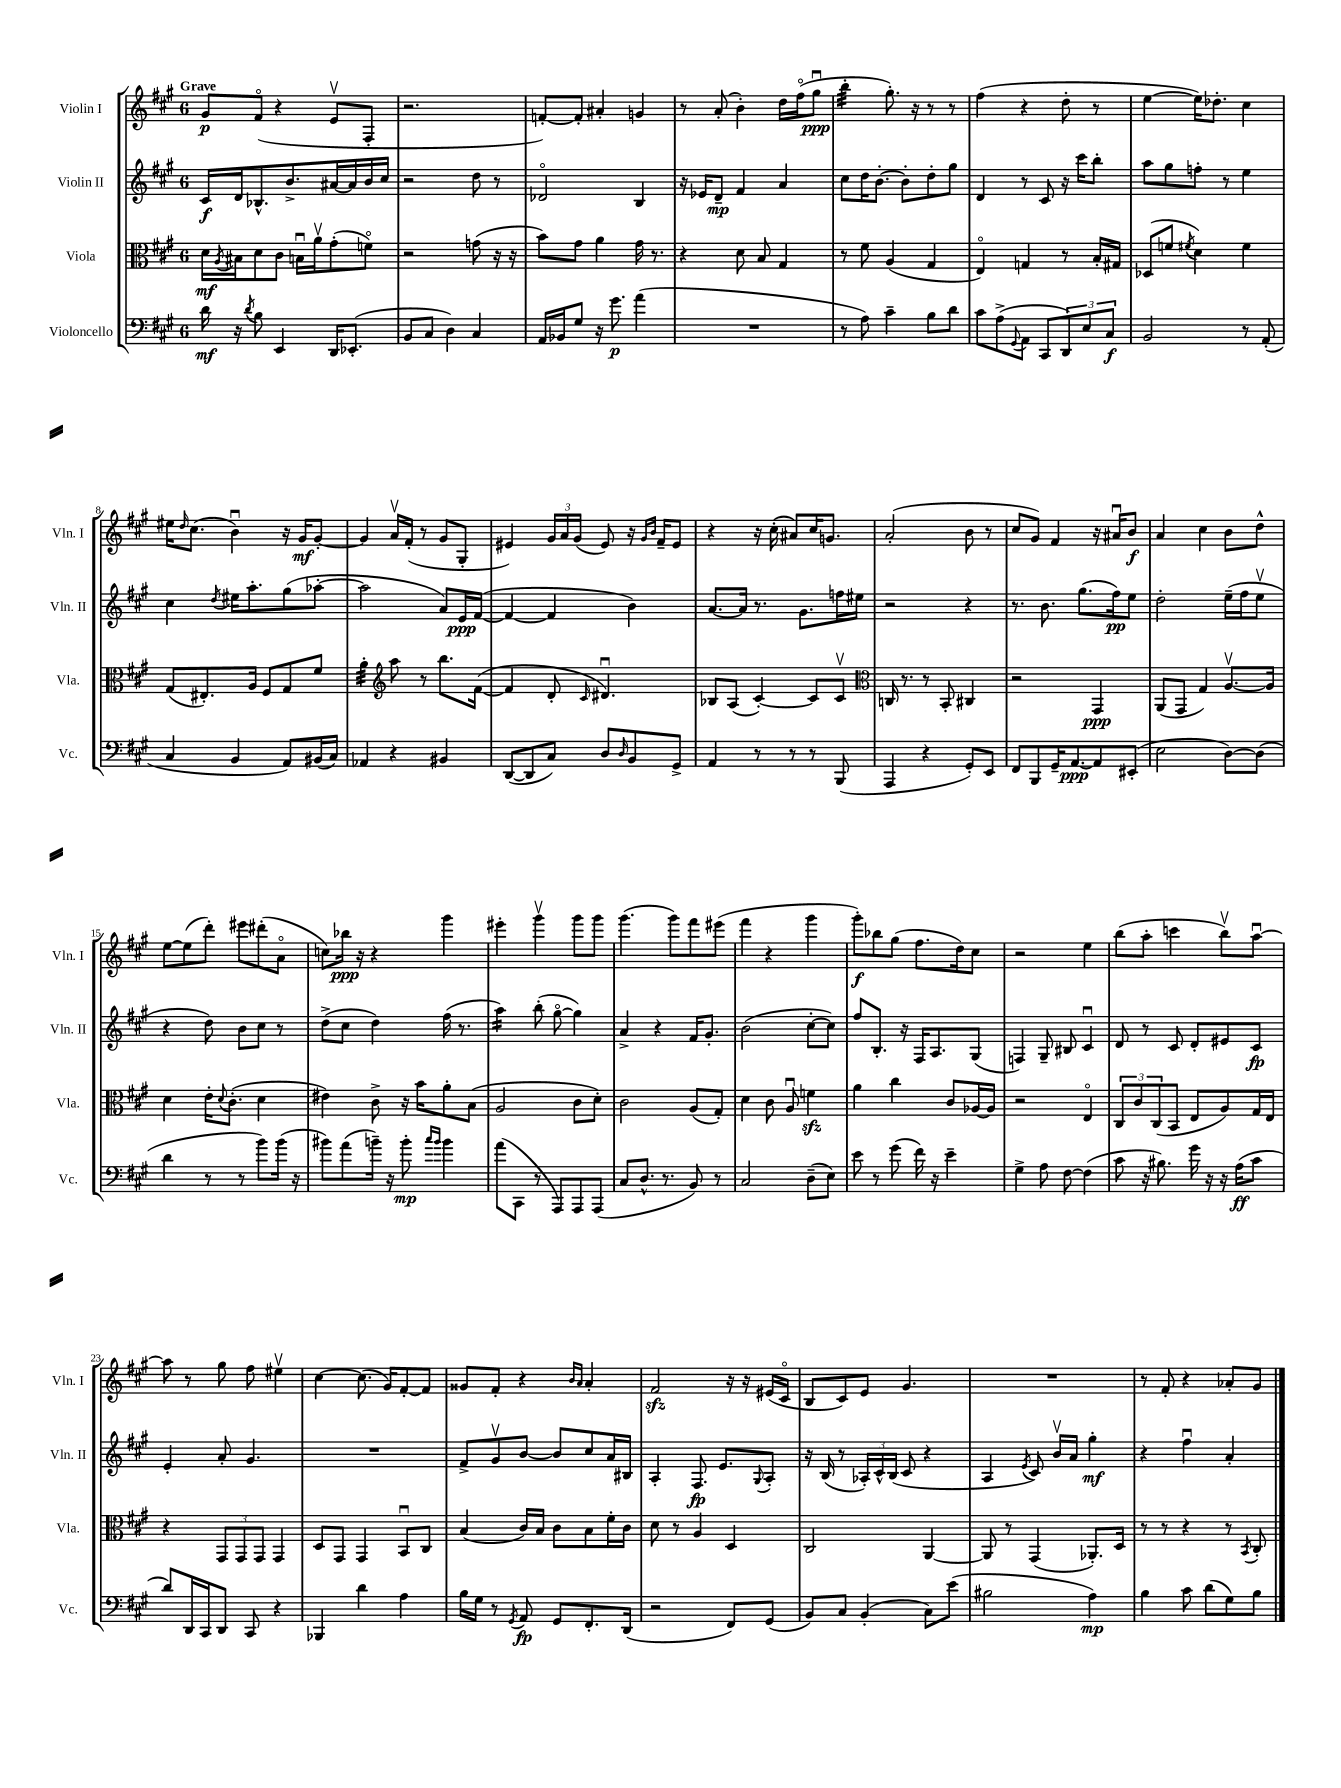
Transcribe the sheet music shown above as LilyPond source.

<<
\new StaffGroup <<
\new Staff = "s0" \with { instrumentName = "Violin I" shortInstrumentName = "Vln. I" } {
    \clef treble \key a \major \once \override Staff.TimeSignature.style = #'single-digit \time 6/8 \tempo "Grave"
    gis'8\p fis'8\flageolet( r4 e'8\upbow fis8-. |
    r2. |
    f'8~-.) f'8-. ais'4-. g'4 |
    r8 a'8-.( b'4-.) d''16 fis''16\flageolet( gis''8\downbow\ppp |
    b''4:32-. gis''8.-.) r16 r8 r8 |
    fis''4( r4 d''8-. r8 |
    e''4~ e''16) des''8.-. cis''4 |
    eis''16 \grace { d''16 } cis''8.( b'4\downbow) r16 gis'16\mf gis'8~-. |
    gis'4 a'16\upbow fis'16-.( r8 gis'8 gis8-. |
    eis'4) \tuplet 3/2 { gis'16 a'16 gis'16( } eis'8) r16 \grace { gis'16 b'16 } fis'16-- eis'8 |
    r4 r16 cis''16-.( ais'8) cis''16 g'8. |
    a'2-.( b'8 r8 |
    cis''8 gis'8) fis'4 r16 ais'16\downbow b'8\f |
    a'4 cis''4 b'8 d''8-^ |
    e''8~ e''8( d'''8-.) eis'''8 dis'''8-.( a'8\flageolet |
    c''8) bes''16\ppp r16 r4 gis'''4 |
    eis'''4-. gis'''4\upbow gis'''8 gis'''8 |
    gis'''4.( gis'''8) fis'''8 eis'''8( |
    fis'''4 r4 gis'''4 |
    gis'''8-.\f) bes''8 gis''8( fis''8. d''16) cis''8 |
    r2 e''4 |
    b''8( a''8-. c'''4 b''8\upbow) a''8~\downbow |
    a''8 r8 gis''8 fis''8 eis''4\upbow |
    cis''4~ cis''8.( gis'16) fis'8~-. fis'8 |
    gisis'8 fis'8-. r4 \grace { b'16 a'16 } a'4-. |
    fis'2\sfz r16 r16 eis'16( cis'16\flageolet |
    b8 cis'8) e'8 gis'4. |
    R2. |
    r8 fis'8-. r4 aes'8-. gis'8 \bar "|." |
}
\new Staff = "s1" \with { instrumentName = "Violin II" shortInstrumentName = "Vln. II" } {
    \clef treble \key a \major \once \override Staff.TimeSignature.style = #'single-digit \time 6/8
    cis'16\f d'16 bes8.-^ b'8.-> ais'16~ ais'16 b'16 cis''16 |
    r2 d''8 r8 |
    des'2\flageolet b4 |
    r16 ees'16 d'8--\mp fis'4 a'4 |
    cis''8 d''16 b'8.~-. b'8-. d''8-. gis''8 |
    d'4 r8 cis'8 r16 cis'''16 b''8-. |
    a''8 gis''8 f''8-. r8 e''4 |
    cis''4 \acciaccatura { d''8 } eis''16 a''8.-. gis''8( aes''8~-. |
    aes''2 a'8) e'16\ppp fis'16~( |
    fis'4~ fis'4 b'4) |
    a'8.~ a'16 r8. gis'8. f''16 eis''16 |
    r2 r4 |
    r8. b'8. gis''8.( fis''16\pp) e''8 |
    d''2-. e''16--( fis''16 e''8\upbow |
    r4 d''8) b'8 cis''8 r8 |
    d''8->( cis''8 d''4) fis''16( r8. |
    a''4:16) b''8-.( gis''8~\flageolet gis''4) |
    a'4-> r4 fis'16 gis'8.-. |
    b'2( cis''8~-. cis''8) |
    fis''8 b8.-. r16 fis16 a8. gis8( |
    f4) gis8-- bis8 cis'4\downbow |
    d'8 r8 cis'8 d'8-. eis'8 cis'8\fp |
    e'4-. a'8-. gis'4. |
    R2. |
    fis'8-> gis'8\upbow b'8~ b'8 cis''8 a'16 bis16 |
    a4-. fis8.\fp e'8. \appoggiatura { gis8 } a8-. |
    r16 b16( r8 \tuplet 3/2 { aes16-.) cis'16-^ b16( } cis'8 r4 |
    a4 \acciaccatura { e'8 } cis'8) b'16\upbow a'16 gis''4-.\mf |
    r4 fis''4\downbow a'4-. \bar "|." |
}
\new Staff = "s2" \with { instrumentName = "Viola" shortInstrumentName = "Vla." } {
    \clef alto \key a \major \once \override Staff.TimeSignature.style = #'single-digit \time 6/8
    d'16\mf \acciaccatura { a8 } bis16 d'8 cis'8 b16\downbow a'16\upbow gis'8-.( f'8\flageolet) |
    r2 g'8( r16 r16 |
    b'8) gis'8 a'4 gis'16 r8. |
    r4 d'8 b8 gis4 |
    r8 fis'8 a4( gis4 |
    e4\flageolet) g4 r8 b16-. gis16 |
    des8( f'8 \acciaccatura { fis'8 } d'4) fis'4 |
    gis8( eis8.-.) a16 fis8 gis8 fis'8 |
    a'4:32-. \clef treble a''8 r8 b''8. fis'16~( |
    fis'4 d'8-. \grace { cis'16 } dis'4.\downbow) |
    bes8 a8( cis'4~-.) cis'8 cis'8\upbow |
    \clef alto c16 r8. r8 b,8-. cis4 |
    r2 gis,4\ppp |
    a,8( gis,8 gis4) a8.~\upbow a16 |
    d'4 e'16-. \appoggiatura { d'8 } cis'8.-.( d'4 |
    eis'4) cis'8-> r16 b'16 a'8-. b8( |
    a2 cis'8 d'8-.) |
    cis'2 a8( gis8-.) |
    d'4 cis'8 a8\downbow f'4\sfz |
    a'4 cis''4 cis'8 aes16~ aes16 |
    r2 e4\flageolet |
    \tuplet 3/2 { cis8 cis'8 cis8( } b,8 e8 a8) gis16 e16 |
    r4 \tuplet 3/2 { gis,8 gis,8 gis,8 } gis,4 |
    d8 gis,8 gis,4 b,8\downbow cis8 |
    b4( cis'16) b16 cis'8 b8 fis'16-. cis'16 |
    d'8 r8 a4 d4 |
    cis2 a,4~ |
    a,8 r8 gis,4( aes,8.-.) d16 |
    r8 r8 r4 r8 \acciaccatura { b,8 } cis8-. \bar "|." |
}
\new Staff = "s3" \with { instrumentName = "Violoncello" shortInstrumentName = "Vc." } {
    \clef bass \key a \major \once \override Staff.TimeSignature.style = #'single-digit \time 6/8
    d'16\mf r16 \acciaccatura { d'8 } b8 e,4 d,16 ees,8.-.( |
    b,8 cis8 d4) cis4 |
    a,16 bes,16 gis8 r16 gis'8.\p a'4( |
    R2. |
    r8 a8) cis'4-- b8 d'8 |
    cis'8 a8->( \appoggiatura { gis,8 } a,8 cis,8 \tuplet 3/2 { d,8) e8 cis8\f } |
    b,2 r8 a,8-.( |
    cis4 b,4 a,8) bis,16( cis16) |
    aes,4 r4 bis,4 |
    d,8~( d,8 cis8) d8 \grace { d16 } b,8 gis,8-> |
    a,4 r8 r8 r8 b,,8( |
    a,,4 r4 gis,8-.) e,8 |
    fis,8 b,,8 gis,16-- a,8.~\ppp a,8 eis,8-.( |
    e2 d8~) d8( |
    d'4 r8 r8 b'8) b'16( r16 |
    bis'8) a'8( b'16--) r16 b'8-.\mp \grace { cis''16 b'16 } b'4 |
    a'8( cis,8 r8 a,,8) a,,8 a,,8( |
    cis8 d8.-^ r8. b,8) r8 |
    cis2 d8--( e8) |
    e'8 r8 gis'8( fis'16) r16 e'4-- |
    gis4-> a8 fis8~ fis4( |
    cis'8 r16 bis8.) gis'16 r16 r16 a16\ff( cis'8 |
    d'8) d,16 cis,16 d,8 cis,8 r4 |
    bes,,4 d'4 a4 |
    b16 gis16 r8 \acciaccatura { gis,8 } a,8\fp gis,8 fis,8.-. d,16( |
    r2 fis,8) gis,8( |
    b,8) cis8 b,4-.( cis8) e'8( |
    bis2 a4\mp) |
    b4 cis'8 d'8( gis8) b8 \bar "|." |
}
>>
>>
